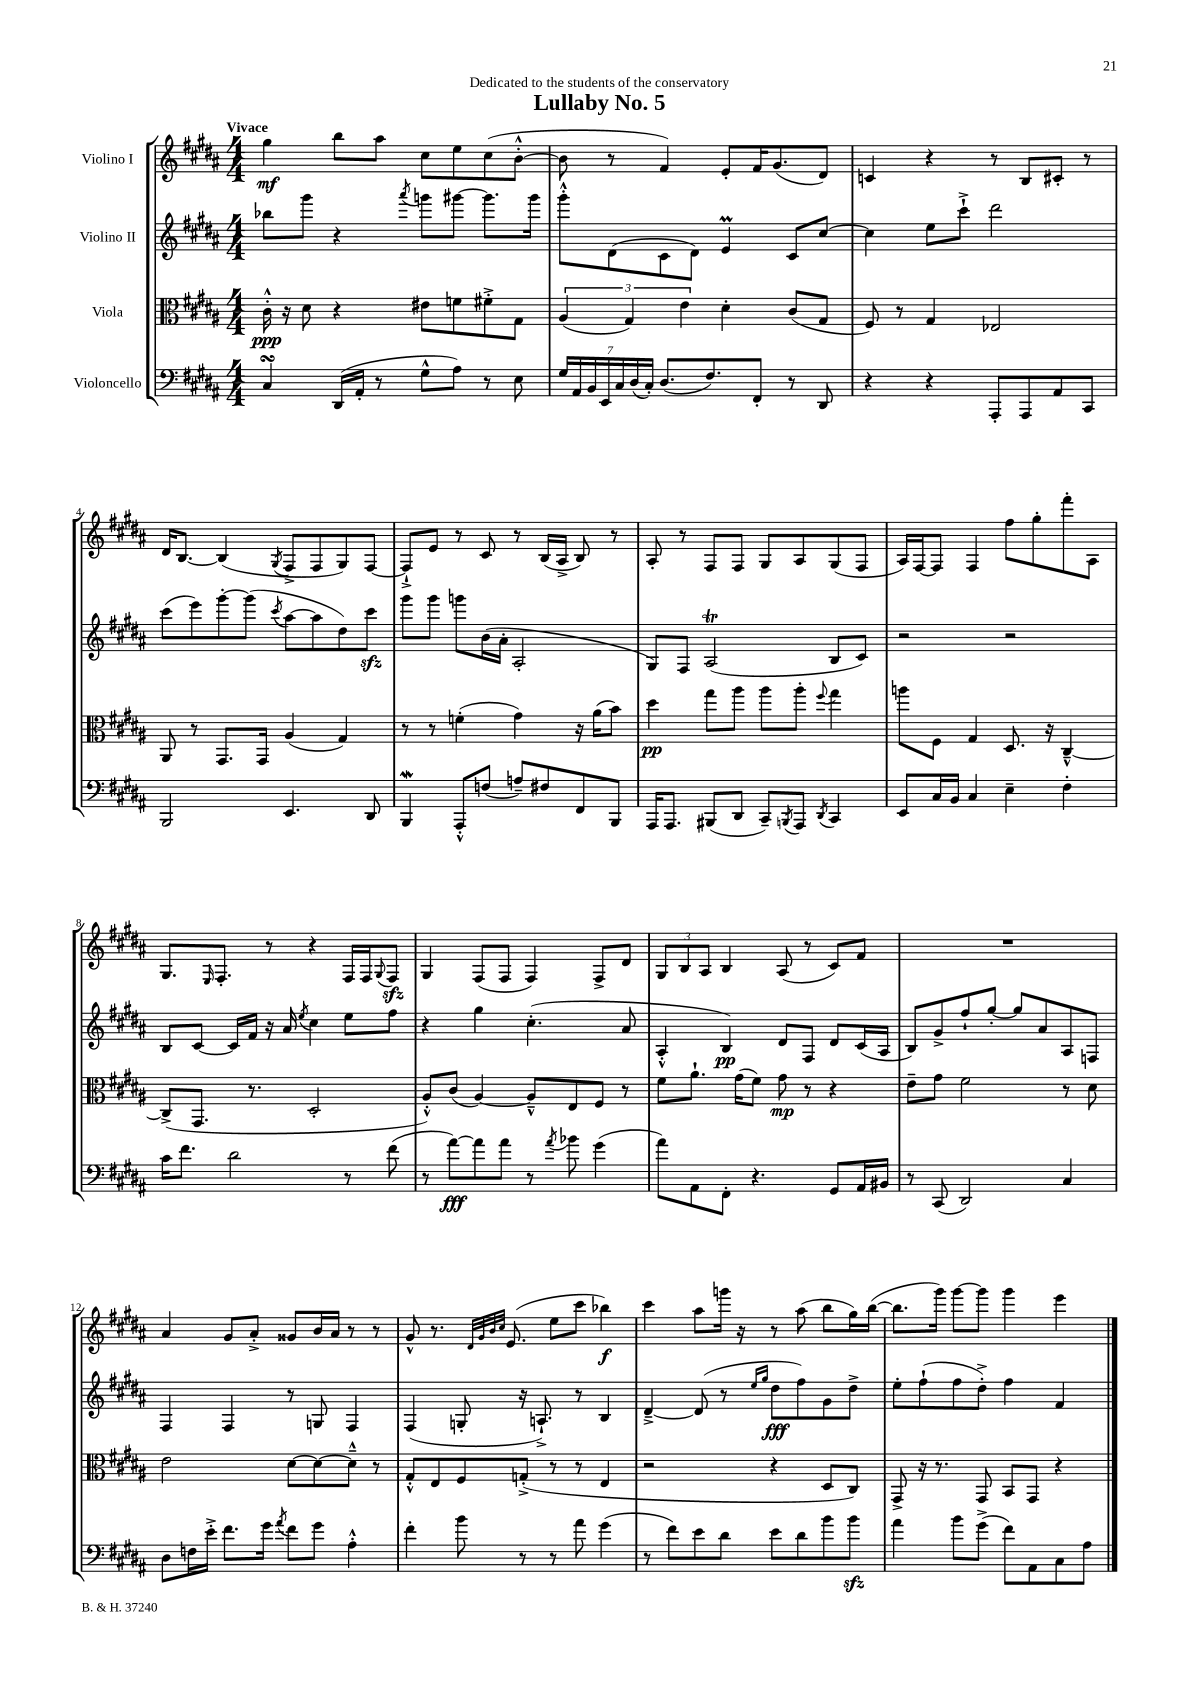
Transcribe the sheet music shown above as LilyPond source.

\header { title = "Lullaby No. 5" dedication = "Dedicated to the students of the conservatory" }
<<
\new StaffGroup <<
\new Staff = "s0" \with { instrumentName = "Violino I" } {
    \clef treble \key b \major \numericTimeSignature \time 4/4 \tempo "Vivace"
    gis''4\mf b''8 ais''8 cis''8 e''8 cis''8( b'8~-.-^ |
    b'8 r8 fis'4) e'8-. fis'16 gis'8.( dis'8) |
    c'4 r4 r8 b8 cis'8-. r8 |
    dis'16 b8.~ b4( \acciaccatura { gis8 } fis8-> fis8 gis8) fis8~ |
    fis8-!-> e'8 r8 cis'8 r8 b16( ais16-> b8) r8 |
    ais8-. r8 fis8 fis8 gis8 ais8 gis8( fis8 |
    ais16) fis16~ fis8 fis4 fis''8 gis''8-. fis'''8-. ais8 |
    gis8. \grace { e16 } fis8.-. r8 r4 fis16 fis16 \appoggiatura { gis8 } fis8\sfz |
    gis4 fis8( fis8 fis4) fis8-> dis'8 |
    \tuplet 3/2 { gis8 b8 ais8 } b4 ais8( r8 cis'8) fis'8 |
    R1 |
    ais'4 gis'8 ais'8-.-> gisis'8 b'16 ais'16 r8 r8 |
    gis'8-^ r8. \grace { dis'32 gis'32 b'32 cis''32 } e'8.( e''8 cis'''8 bes''4\f) |
    cis'''4 ais''8 g'''16 r16 r8 ais''8( b''8 gis''16) b''16~( |
    b''8. gis'''16) gis'''8~ gis'''8 gis'''4 e'''4 \bar "|." |
}
\new Staff = "s1" \with { instrumentName = "Violino II" } {
    \clef treble \key b \major \numericTimeSignature \time 4/4
    bes''8 gis'''8 r4 \acciaccatura { ais'''8 } g'''8 gis'''8~ gis'''8. gis'''16 |
    gis'''8-.-^ dis'8( cis'8 dis'8) e'4\prall cis'8 cis''8~ |
    cis''4 e''8 cis'''8-!-> dis'''2 |
    cis'''8( e'''8) gis'''8~-. gis'''8( \acciaccatura { cis'''8 } ais''8~ ais''8 dis''8) cis'''8\sfz |
    gis'''8 gis'''8 g'''8 b'16( ais'16-. ais2-. |
    gis8) fis8 ais2\trill( b8 cis'8) |
    r2 r2 |
    b8 cis'8~ cis'16 fis'16 r16 ais'16 \acciaccatura { e''8 } cis''4 e''8 fis''8 |
    r4 gis''4 cis''4.-.( ais'8 |
    ais4-.-^ b4\pp) dis'8 fis8 dis'8 cis'16( ais16 |
    b8) gis'8-> fis''8-! gis''8~-. gis''8 ais'8 ais8 f8 |
    fis4 fis4 r8 g8 fis4 |
    fis4( g8-. r16 a8.-!->) r8 b4 |
    dis'4~---> dis'8( r8 \grace { e''16 gis''16 } dis''8\fff fis''8) gis'8 dis''8-> |
    e''8-. fis''8-!( fis''8 dis''8-.->) fis''4 fis'4 \bar "|." |
}
\new Staff = "s2" \with { instrumentName = "Viola" } {
    \clef alto \key b \major \numericTimeSignature \time 4/4
    cis'16-.-^\ppp r16 dis'8 r4 eis'8 f'8 fis'8-.-> gis8 |
    \tuplet 3/2 { ais4( gis4) e'4 } dis'4-. cis'8( gis8 |
    fis8) r8 gis4 ees2 |
    ais,8 r8 gis,8. gis,16 ais4( gis4) |
    r8 r8 f'4-.( gis'4) r16 ais'16( b'8) |
    dis''4\pp gis''8 ais''8 ais''8 ais''8-. \appoggiatura { fis''8 } gis''4 |
    a''8 fis8 gis4 dis8. r16 cis4~---^ |
    cis8->( gis,8. r8. dis2-. |
    ais8-.-^) cis'8( ais4~) ais8---^ e8 fis8 r8 |
    fis'8 ais'8.-! gis'16( fis'8) gis'8\mp r8 r4 |
    e'8-- gis'8 fis'2 r8 dis'8 |
    e'2 dis'8~ dis'8~ dis'8---^ r8 |
    gis8-.-^ e8 fis8 g8-.->( r8 r8 e4 |
    r2 r4 dis8 cis8) |
    gis,8-> r16 r8. gis,8 b,8 gis,8 r4 \bar "|." |
}
\new Staff = "s3" \with { instrumentName = "Violoncello" } {
    \clef bass \key b \major \numericTimeSignature \time 4/4
    cis4\turn dis,16( ais,16-. r8 gis8-^ ais8) r8 e8 |
    \tuplet 7/4 { gis16 ais,16 b,16 e,16 cis16 dis16( cis16-.) } dis8.( fis8.) fis,8-. r8 dis,8 |
    r4 r4 ais,,8-. ais,,8 ais,8 cis,8 |
    b,,2 e,4. dis,8 |
    b,,4\mordent ais,,8-.-^ f8( a8--) fis8 fis,8 b,,8 |
    ais,,16 ais,,8. bis,,8( dis,8 cis,8--) \acciaccatura { b,,8 } ais,,8 \acciaccatura { dis,8 } cis,4 |
    e,8 cis16 b,16 cis4 e4-- fis4-. |
    cis'16 fis'8. dis'2 r8 fis'8( |
    r8 ais'8~\fff) ais'8 ais'8 r8 \acciaccatura { ais'8 } bes'8 gis'4( |
    ais'8) ais,8 fis,8-. r4. gis,8 ais,16 bis,16 |
    r8 cis,8( dis,2) cis4 |
    dis8 f16 e'16-.-> fis'8. gis'16 \acciaccatura { ais'8 } fis'8 gis'8 ais4-.-^ |
    fis'4-. b'8 r8 r8 ais'8 gis'4( |
    r8 fis'8) e'8 dis'8 e'8 dis'8 b'8 b'8\sfz |
    ais'4 b'8 gis'8->( fis'8) ais,8 cis8 ais8 \bar "|." |
}
>>
>>
